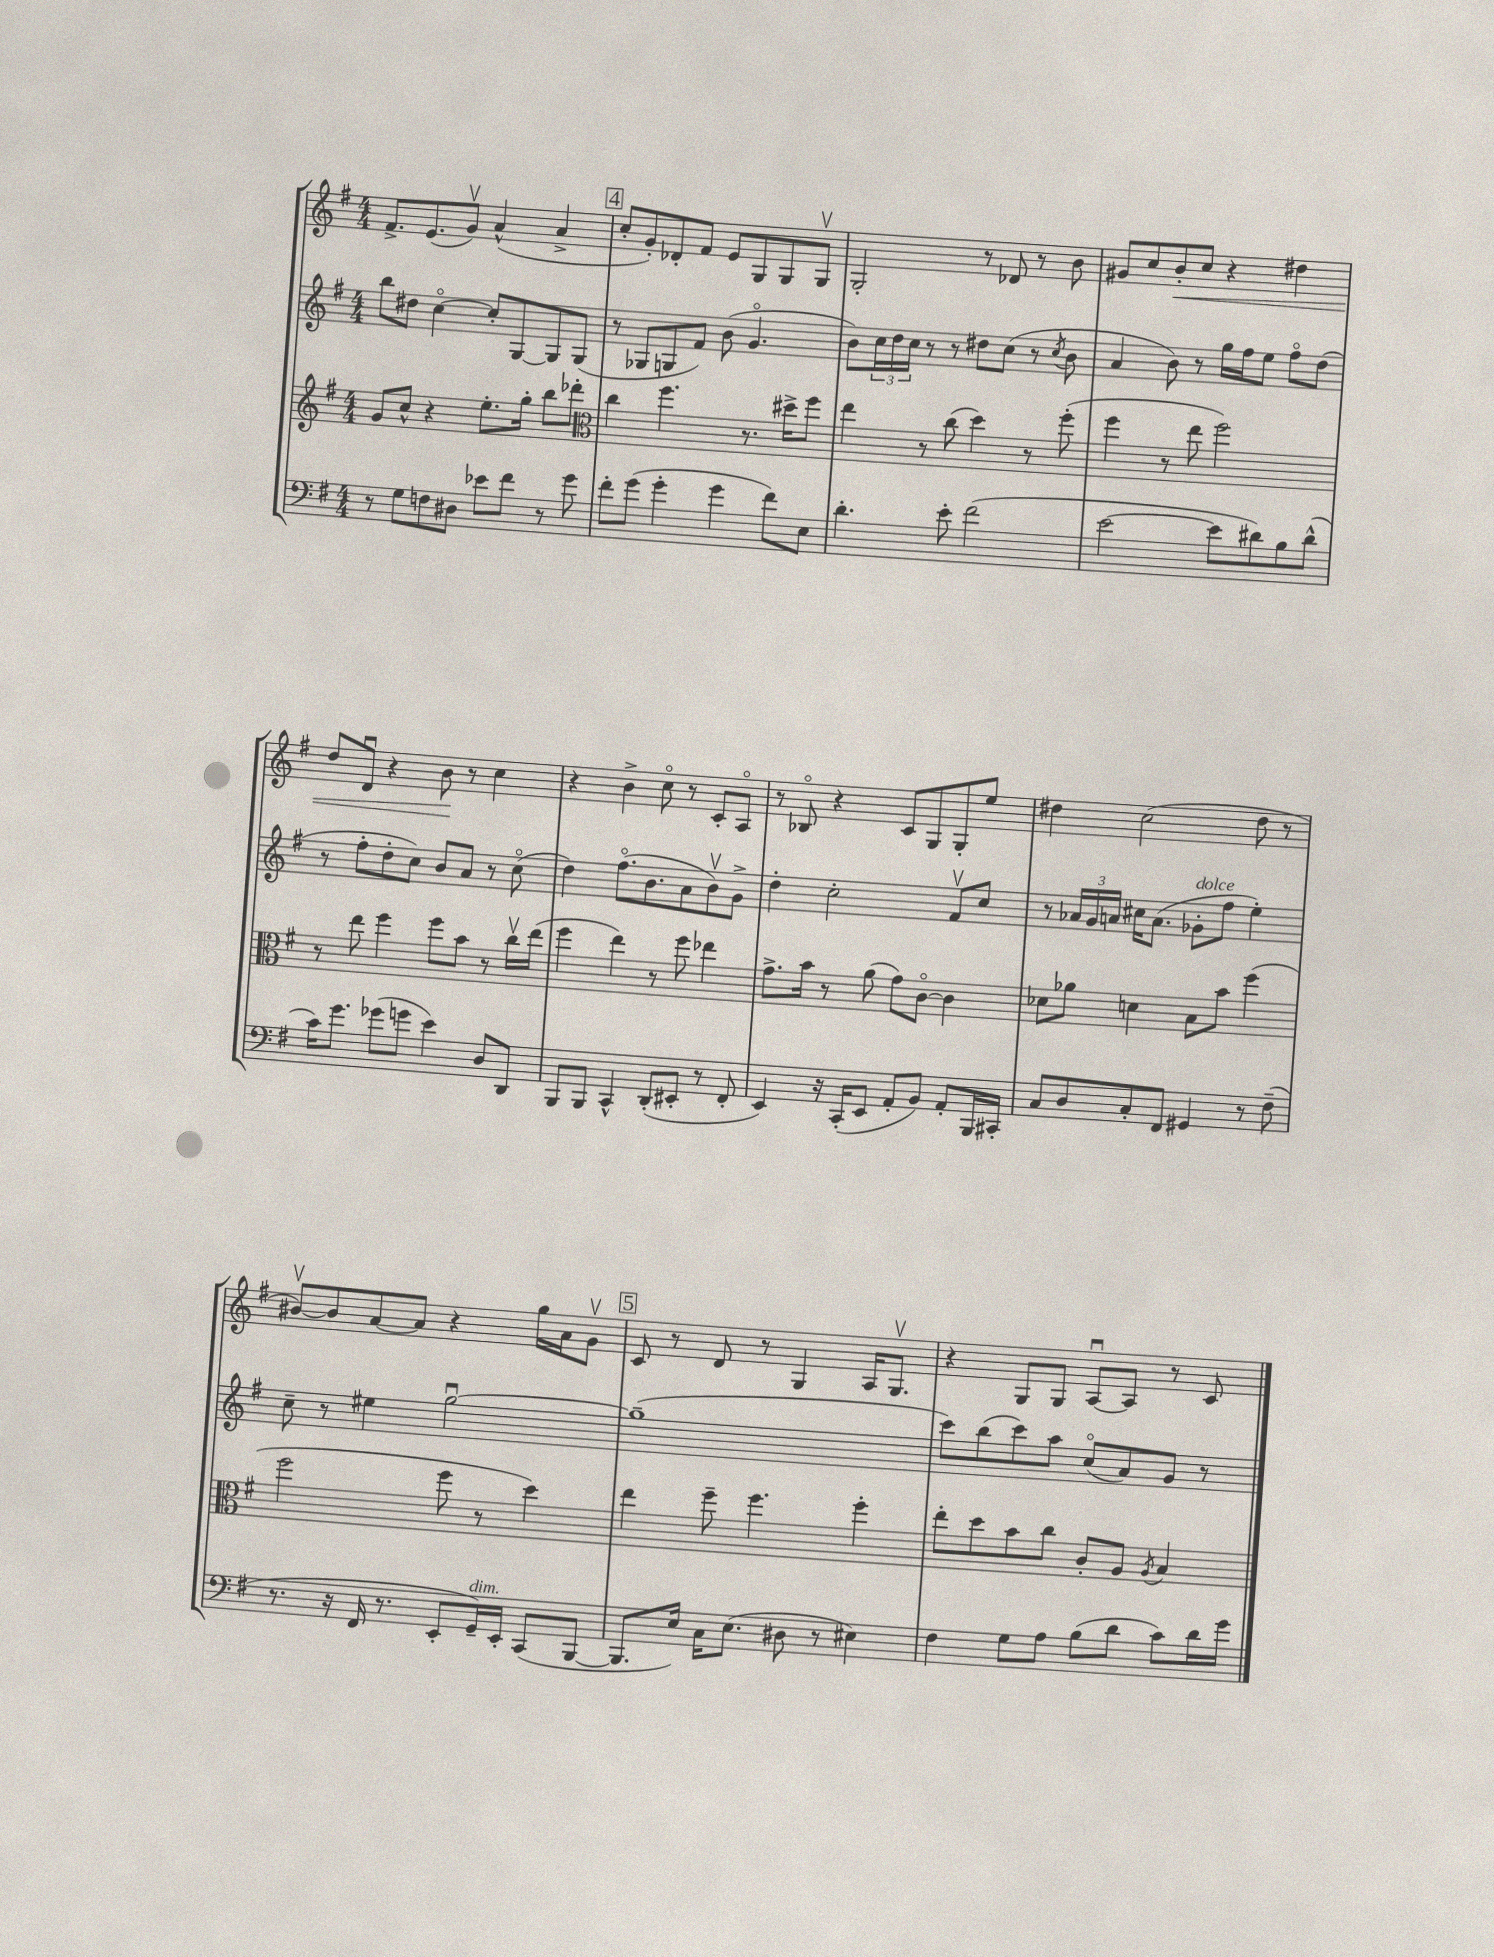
<<
\new StaffGroup <<
\new Staff = "s0" {
    \clef treble \key g \major \numericTimeSignature \time 4/4
    fis'8.-> e'8.( g'8\upbow) a'4-^( a'4-> |
    \mark \markup { \box "4" } c''8-. g'8-.) des'8-. fis'8 e'8 g8 g8 g8\upbow |
    g2-. r8 des'8 r8 b'8 |
    gis'8 c''8 b'8-.\< c''8 r4 dis''4 |
    d''8 d'8\downbow r4 b'8\! r8 c''4 |
    r4 b'4-> c''8\flageolet r8 c'8-. a8\flageolet |
    r8 bes8\flageolet r4 c'8 g8 g8-. e''8 |
    dis''4 c''2( dis''8 r8 |
    bis'8~\upbow) bis'8 a'8~ a'8 r4 g''16 a'16 g'8\upbow |
    \mark \markup { \box "5" } c'8 r8 d'8 r8 g4 a16 g8.\upbow |
    r4 g8 g8 a8~\downbow a8 r8 c'8 \bar "|." |
}
\new Staff = "s1" {
    \clef treble \key g \major \numericTimeSignature \time 4/4
    b''8 dis''8 c''4~\flageolet c''8-. g8~ g8 g8( |
    \mark \markup { \box "4" } r8 ges8 g8 fis'8) b'8( g'4.\flageolet |
    b'8) \tuplet 3/2 { c''16 d''16 c''16 } r8 r8 dis''8 c''8( r8 \acciaccatura { c''8 } b'8 |
    a'4 b'8) r8 g''16 fis''16 e''8 fis''8\flageolet d''8( |
    r8 fis''8-. d''8-. c''8) b'8 a'8 r8 c''8\flageolet( |
    d''4) fis''8.\flageolet( b'8. a'8 b'8\upbow) g'8-> |
    d''4-. c''2-. fis'8\upbow c''8 |
    r8 \tuplet 3/2 { aes'16 g'16 a'16 } cis''16 a'8.( ges'8-.^\markup { \italic "dolce" } fis''8 e''4-.) |
    c''8-- r8 eis''4 g''2~\downbow |
    \mark \markup { \box "5" } g''1--( |
    c'''8) b''8( c'''8) a''8 c''8\flageolet( a'8) g'8 r8 \bar "|." |
}
\new Staff = "s2" {
    \clef treble \key g \major \numericTimeSignature \time 4/4
    g'8 c''8-^ r4 e''8.-. g''16-. b''8 des'''8-. |
    \mark \markup { \box "4" } \clef alto c''4 fis''4. r8. dis''16-> fis''8 |
    e''4 r8 c''8( d''4) r8 fis''8-.( |
    fis''4 r8 e''8 fis''2) |
    r8 e''8 fis''4 fis''8 b'8 r8 c''16\upbow e''16( |
    fis''4 e''4) r8 fis''8 ees''4 |
    g'8.-> b'16 r8 a'8( g'8) c'8~\flageolet c'4 |
    des'8 aes'8 d'4 b8 b'8 fis''4( |
    fis''2 fis''8 r8 d''4) |
    \mark \markup { \box "5" } e''4 fis''8-- fis''4. fis''4-. |
    e''8-. d''8 b'8 c''8 c'8-. a8 \acciaccatura { a8 } b4 \bar "|." |
}
\new Staff = "s3" {
    \clef bass \key g \major \numericTimeSignature \time 4/4
    r8 g8 f8 dis8 ees'8 fis'8 r8 g'8 |
    \mark \markup { \box "4" } fis'8-. g'8( g'4-. g'4 fis'8) e8 |
    d'4.-. e'8-. fis'2( |
    e'2~ e'8 dis'8) b8 dis'8-^( |
    c'16) g'8. ges'8( g'8 e'4) d8 d,8 |
    b,,8 b,,8 c,4-^ d,8-.( eis,8-. r8 fis,8-. |
    e,4) r16 c,16-.( e,8 a,8-. b,8) a,8-. b,,16 cis,16-. |
    c8 d8 c8-. fis,8 gis,4 r8 fis8--( |
    r8. r16 fis,16 r8. e,8-. g,16--^\markup { \italic "dim." }) e,16-. c,8( b,,8~ |
    \mark \markup { \box "5" } b,,8. e16) c16 e8.( dis8 r8 eis4) |
    fis4 g8 a8 b8( d'8 c'8) d'16 g'16 \bar "|." |
}
>>
>>
\layout { \context { \Score \remove "Bar_number_engraver" } }
